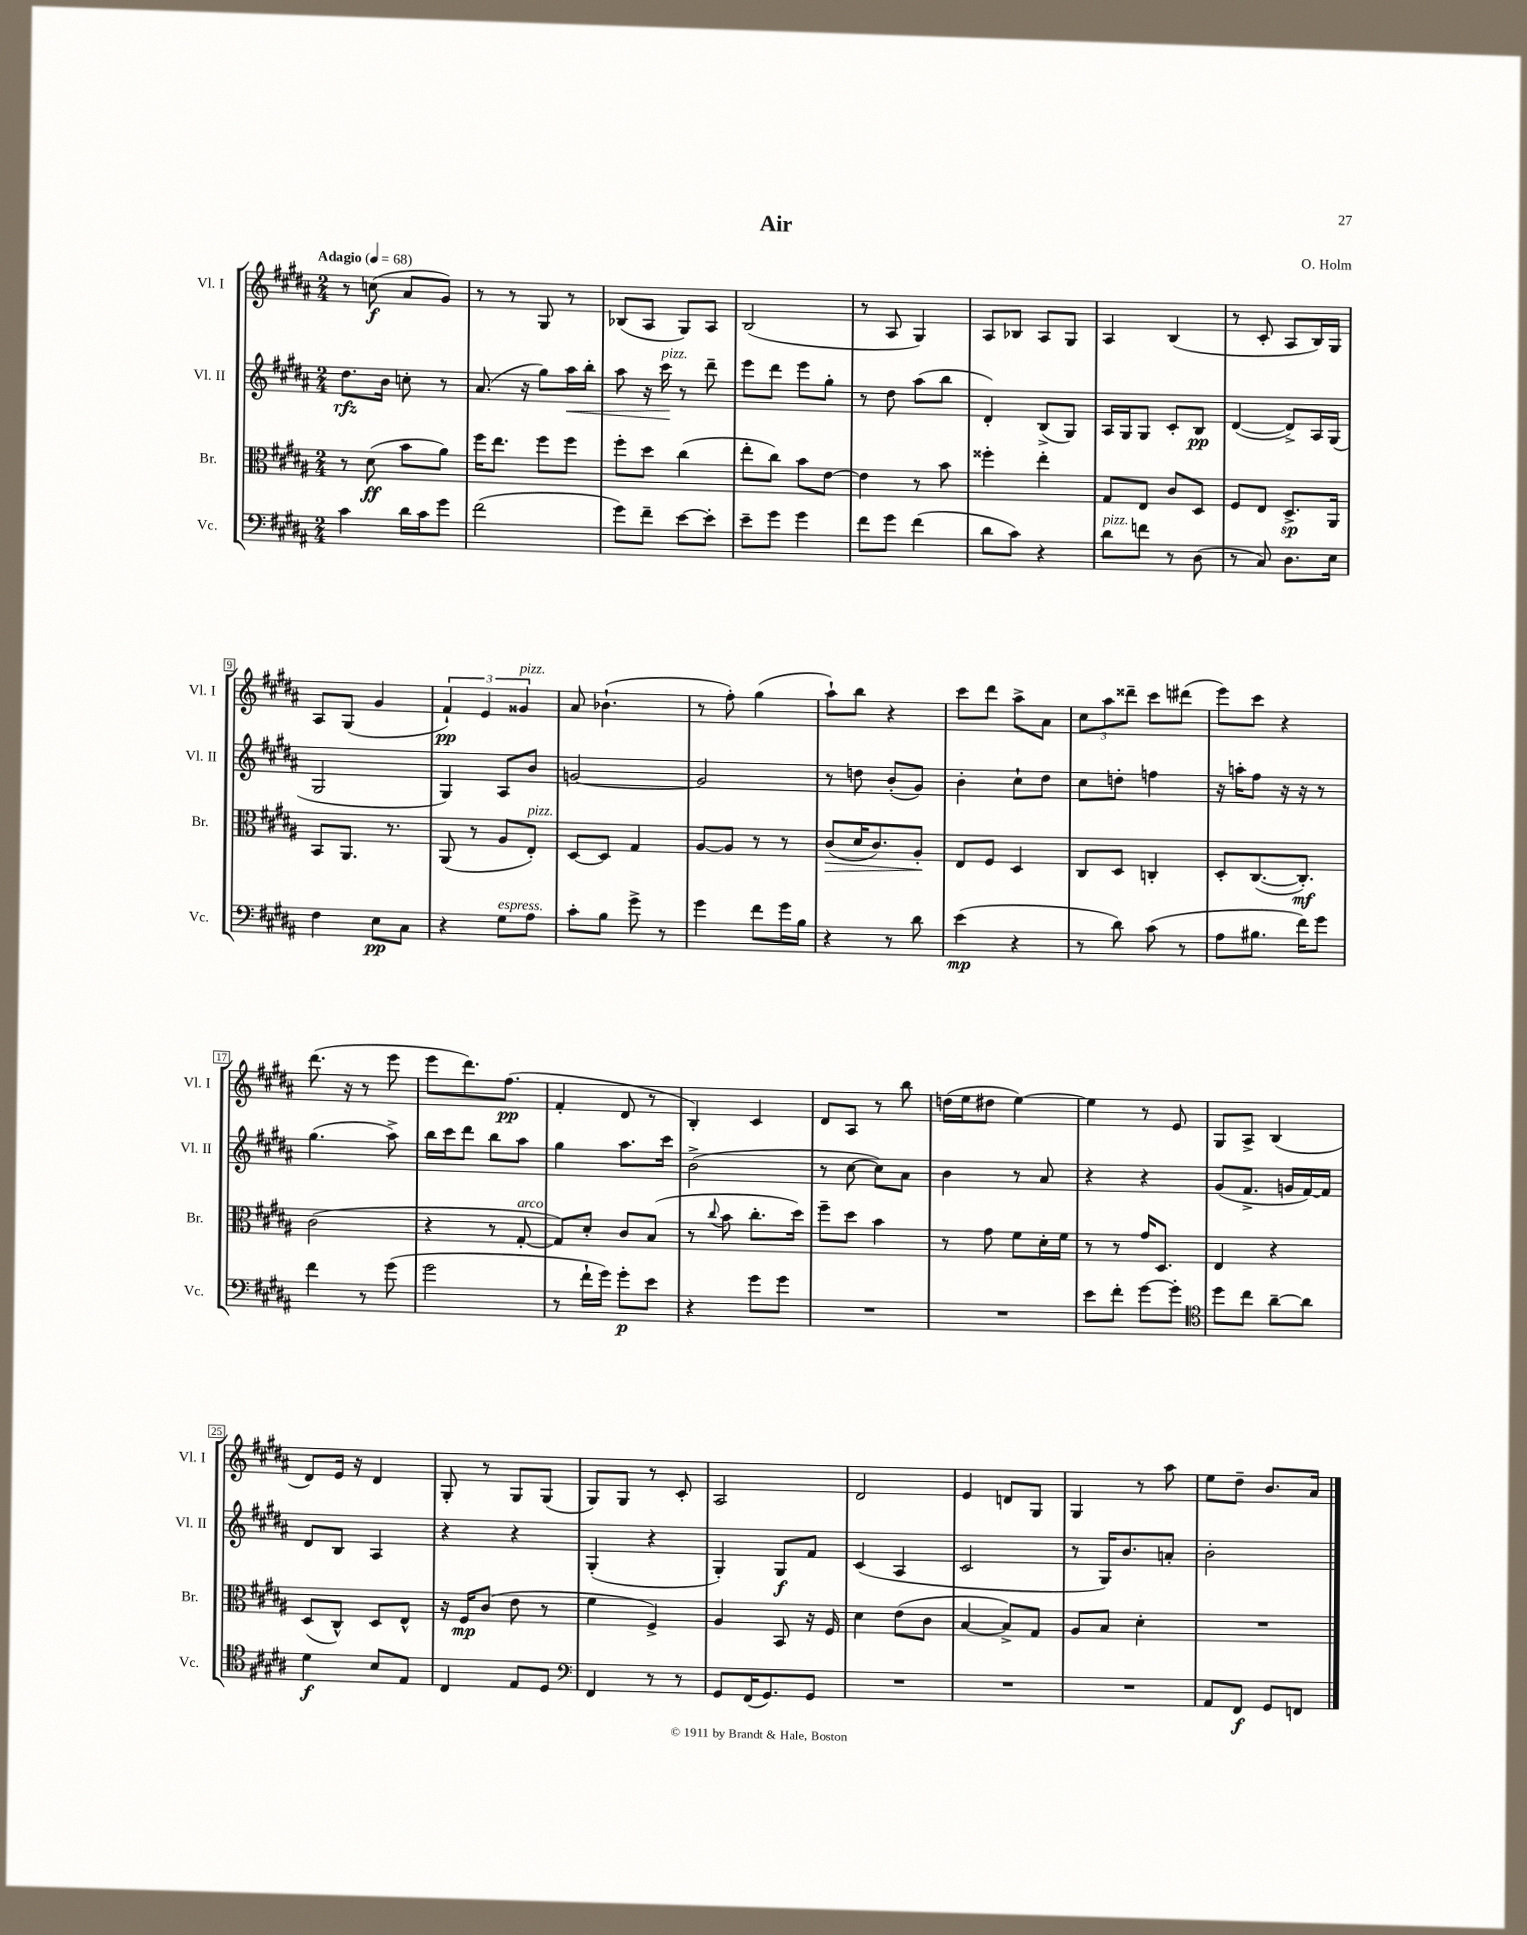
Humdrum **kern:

**kern	**kern	**kern	**kern
*staff4	*staff3	*staff2	*staff1
*clefF4	*clefC3	*clefG2	*clefG2
*k[f#c#g#d#a#]	*k[f#c#g#d#a#]	*k[f#c#g#d#a#]	*k[f#c#g#d#a#]
*M2/4	*M2/4	*M2/4	*M2/4
*MM68	*MM68	*MM68	*MM68
4c#\	8r	8.dd#\L	8r
.	(8d#\	.	(8cc\
.	.	16b\Jk	.
16d#\LL	8b\L	8cc'\	8a#/L
16c#\J	.	.	.
8g#\J	8a#\J)	8r	8g#/J)
=	=	=	=
(2f#\	16ff#\LK	(8.a#/	8r
.	8.ee\J	.	.
.	.	.	8r
.	.	16r	.
.	8ff#\L	8gg#\L)	8G#/
.	8ff#\J	16aa#\L	8r
.	.	16bb'\JJ	.
=	=	=	=
8g#\L)	8ff#'\L	8aa#\	(8B-/L
8f#~\J	8dd#\J	16r	8A#/J
.	.	16ccc#\	.
[8e\L	(4cc#\	8r	8G#/L)
8e'\]J	.	8ddd#~\	8A#/J
=	=	=	=
8e~\L	8ee'\L	8eee\L	(2B/
8g#\J	8cc#\J)	8ddd#\J	.
4g#\	8b\L	8eee\L	.
.	[8e\J	8gg#'\J	.
=	=	=	=
8f#\L	4e\]	8r	8r
8g#\J	.	8dd#\	8A#/
(4f#\	8r	(8aa#\L	4G#/)
.	8b\	8bb\J	.
=	=	=	=
8d#\L	4ff##'\	4d#'/)	8A#/L
8c#\J)	.	.	8B-/J
4r	4ee'\	(8B^/L	8A#/L
.	.	8G#/J)	8G#/J
=	=	=	=
8d#\L	8G#/L	16A#/LL	4A#/
.	.	16G#/J	.
8f\J	8E/J	8G#/J	.
8r	8c#/L	8c#'/L	(4B/
(8D#\	8D#/J	8B/J	.
=	=	=	=
8r	8F#/L	([4d#/	8r
8C#/)	8E/J	.	8c#'/
8.D#\L	8.D#^/L	8d#^/]L)	8A#/L
.	.	16A#/L	16B/L)
16E\Jk	16AA#/Jk	(16G#/JJ	16G#/JJ
=	=	=	=
4F#\	8BB/L	2G#/	8A#/L
.	8.AA#/J	.	(8G#/J
8E\L	.	.	4g#/
.	8.r	.	.
8C#\J	.	.	.
=	=	=	=
4r	(8AA#/	4G#/)	6f#`/)
.	8r	.	.
.	.	.	6e/
8G#\L	8A#/L	8A#/L	.
.	.	.	6g##/
8A#\J	8E'/J)	8b/J	.
=	=	=	=
8c#'\L	[8D#/L	[2g/	8a#/
8B\J	8D#/]J	.	(4.b-`\
8g#^\	4G#/	.	.
8r	.	.	.
=	=	=	=
4g#\	[8A#/L	2g/]	8r
.	8A#/]J	.	8ff#'\)
8f#\L	8r	.	(4gg#\
16g#\L	8r	.	.
16B\JJ	.	.	.
=	=	=	=
4r	(8c#/L	8r	8aa#`\L)
.	16d#/K	8dd\	8bb\J
.	8.c#/)	.	.
8r	.	(8b'/L	4r
8d#\	8A#'/J	8g#/J)	.
=	=	=	=
(4e\	8E/L	4b'\	8ccc#\L
.	8F#/J	.	8ddd#\J
4r	4D#/	8cc#`\L	8aa#^\L
.	.	8dd#\J	8a#\J
=	=	=	=
8r	8C#/L	8cc#\L	12cc#\L
.	.	.	12aa#\
8d#\)	8D#/J	8dd'\J	.
.	.	.	12ddd##~\J
(8c#\	4C'/	4ff\	8ccc#\L
8r	.	.	(8ddd#\J
=	=	=	=
8A#\L	8D#'/L	16r	8eee\L)
.	.	16aa'\LK	.
8.B#\J	([8.C#/	8ff#\J	8ccc#\J
.	.	16r	4r
16f#\LK)	8.C#'/]J)	16r	.
8g#\J	.	8r	.
=	=	=	=
4f#\	(2c#\	(4.gg#\	(8.ddd#\
.	.	.	16r
8r	.	.	8r
(8g#\	.	8aa#^\)	8eee\
=	=	=	=
2g#\	4r	16bb\LL	8eee\L
.	.	16ccc#\J	.
.	.	8ddd#\J	8.ddd#\)
.	8r	8bb\L	.
.	.	.	(8.ff#\J
.	[8G#'/	8aa#\J	.
=	=	=	=
8r	8G#/]L)	4gg#\	4f#'/
16f#`\LL	8d#'/J	.	.
16g#\JJ)	.	.	.
8g#'\L	8c#/L	8.aa#\L	8d#/
8e\J	(8B/J	.	8r
.	.	16ccc#\Jk	.
=	=	=	=
4r	8r	(2b^\	4B'/)
.	8qqcc#/	.	.
.	8b\	.	.
8g#\L	8.cc#'\L	.	4c#/
8g#\J	.	.	.
.	16dd#\Jk)	.	.
=	=	=	=
2r	8ff#~\L	8r	8d#/L
.	8dd#\J	[8cc#\	8A#/J
.	4b\	8cc#\]L)	8r
.	.	8a#\J	8bb\
=	=	=	=
2r	8r	4b\	(16dd\LL
.	.	.	16ee\J
.	8g#\	.	8dd#\J
.	8f#\L	8r	[4ee\)
.	16d#'\L	8a#/	.
.	16f#\JJ	.	.
=	=	=	=
8e\L	8r	4r	4ee\]
8f#'\J	8r	.	.
[8g#\L	16g#/LK	4r	8r
.	8.D#/J	.	.
8g#'\]J	.	.	8e/
=	=	=	=
*clefC4	*	*	*
8dd#\L	4E/	(8g#/L	8G#/L
8cc#\J	.	8.f#^/J	8A#^/J
[8a#~\L	4r	.	(4B/
.	.	16g/LL	.
8a#\]J	.	[16f#/)	.
.	.	16f#/]JJ	.
=	=	=	=
4d#\	(8D#/L	8d#/L	8d#/L)
.	8C#^^/J)	8B/J	16e/Jk
.	.	.	16r
8B/L	8D#/L	4A#/	4d#/
8E/J	8E^^/J	.	.
=	=	=	=
4C#/	16r	4r	8G#'/
.	16F#/LK	.	.
.	(8c#/J	.	8r
8E/L	8e\	4r	8G#/L
8D#/J	8r	.	(8G#/J
=	=	=	=
*clefF4	*	*	*
4FF#/	4f#\	(4G#'/	8G#/L)
.	.	.	8G#/J
8r	4F#^/)	4r	8r
8r	.	.	8c#'/
=	=	=	=
8GG#/L	4A#/	4G#'/)	2A#/
(16FF#/K	.	.	.
8.GG#/)	.	.	.
.	8BB/	8G#/L	.
8GG#/J	16r	8f#/J	.
.	16F#/	.	.
=	=	=	=
2r	4d#\	(4c#/	2d#/
.	(8e\L	4A#/	.
.	8c#\J	.	.
=	=	=	=
2r	[4B/	2c#/	4e/
.	8B^/]L)	.	8d/L
.	8G#/J	.	8G#/J
=	=	=	=
2r	8A#/L	8r	4G#/
.	8B/J	16G#/LK)	.
.	.	8.b/	.
.	4d#'\	.	8r
.	.	8a'/J	8aa#\
=	=	=	=
8AA#/L	2r	2b'\	8ee\L
8FF#/J	.	.	8dd#~\J
8GG#/L	.	.	8.b/L
8FF/J	.	.	.
.	.	.	16a#/Jk
==	==	==	==
*-	*-	*-	*-
